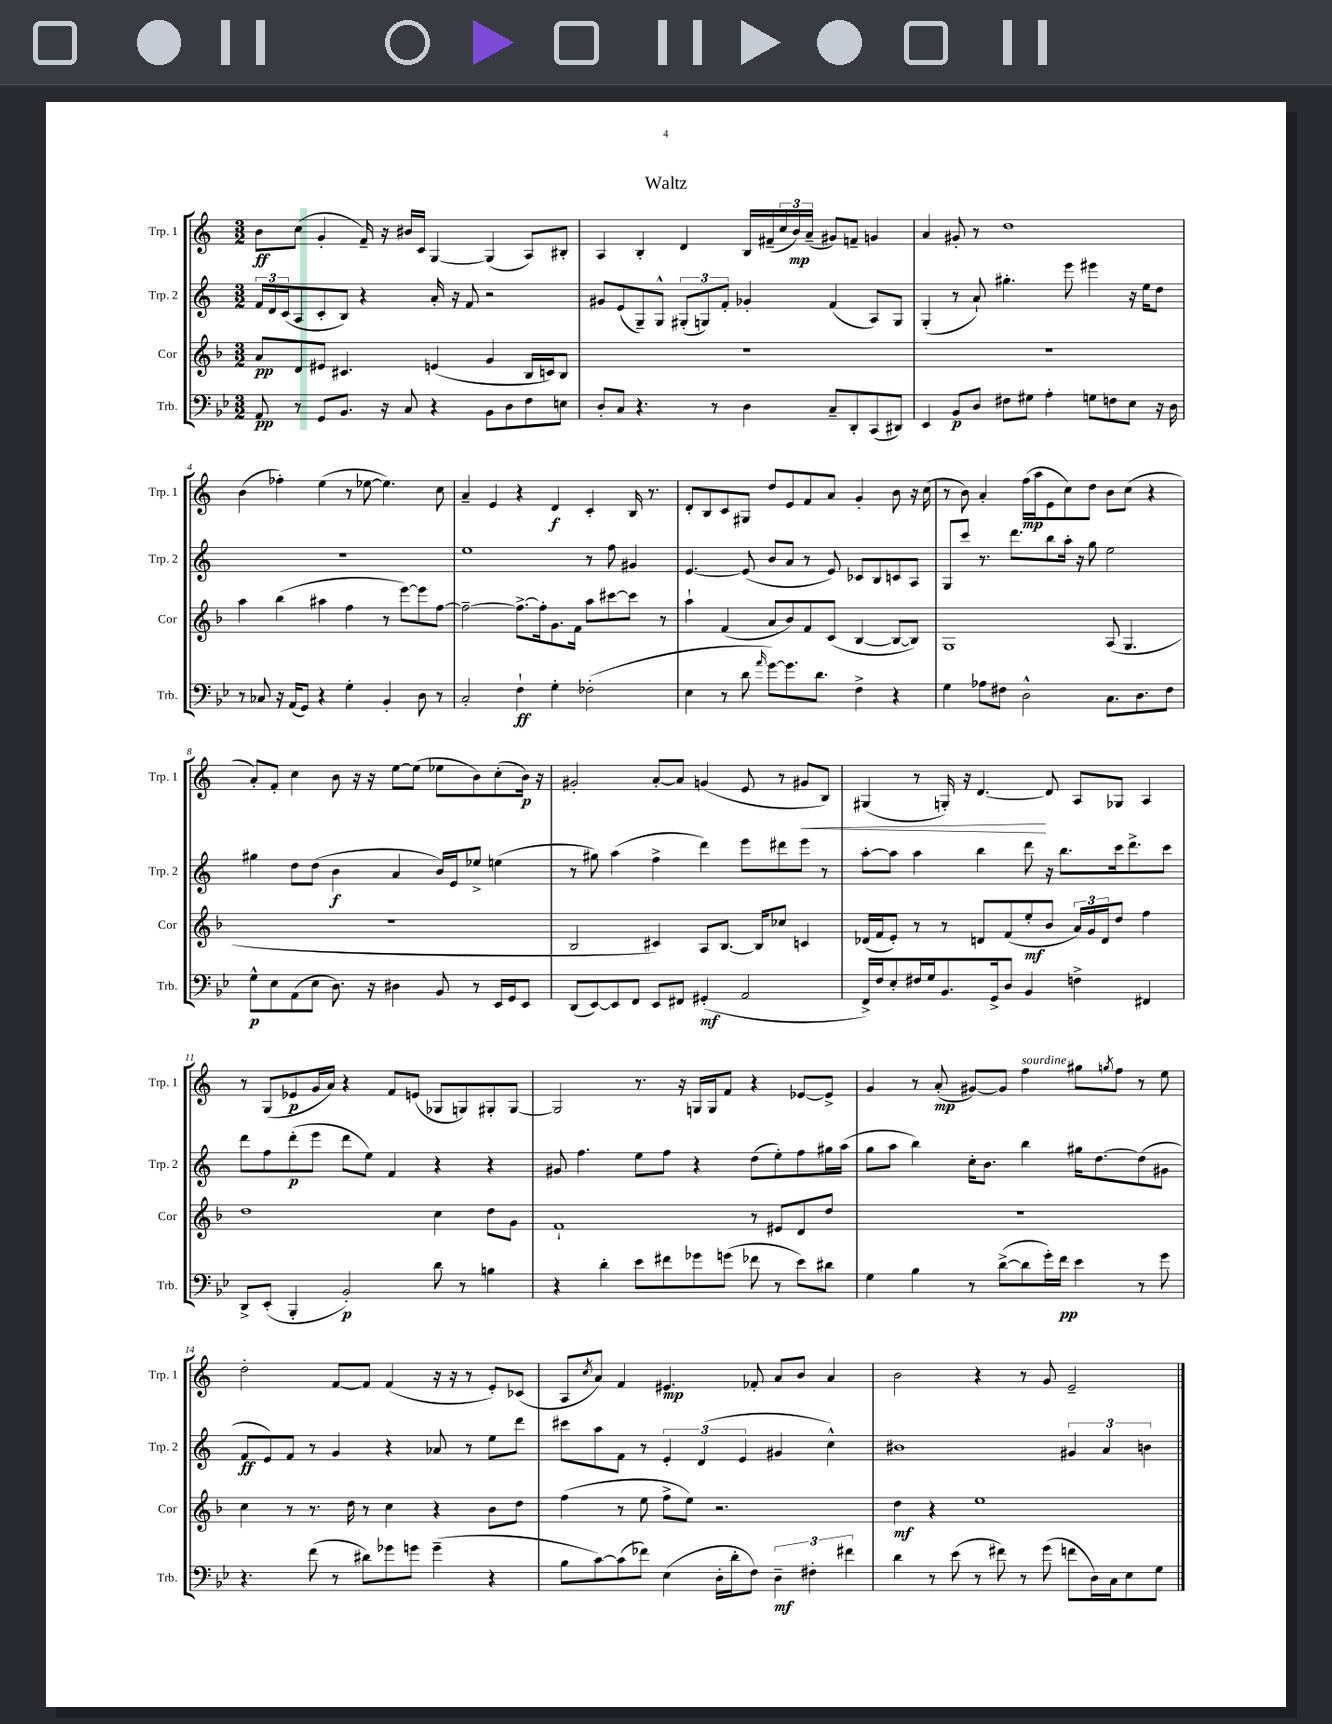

**kern	**dynam	**kern	**dynam	**kern	**dynam	**kern	**dynam
*part4	*part4	*part3	*part3	*part2	*part2	*part1	*part1
*staff4	*staff4	*staff3	*staff3	*staff2	*staff2	*staff1	*staff1
*I"Trb.	*	*I"Cor	*	*I"Trp. 2	*	*I"Trp. 1	*
*I'Trb.	*	*I'Cor	*	*I'Trp. 2	*	*I'Trp. 1	*
*clefF4	*	*clefG2	*	*clefG2	*	*clefG2	*
*k[b-e-]	*	*k[b-]	*	*k[]	*	*k[]	*
*M3/2	*	*M3/2	*	*M3/2	*	*M3/2	*
=1	=1	=1	=1	=1	=1	=1	=1
8AA/	pp	8a/L	pp	24f/LL	.	8b\L	ff
.	.	.	.	24d/	.	.	.
.	.	.	.	(24c/J	.	.	.
8r	.	8d/	.	8A/	.	(8cc\J	.
8GG/L	.	8e#X/J	.	8c'/	.	4g'/	.
8.BB-/J	.	4.c#X/	.	8B/J)	.	.	.
.	.	.	.	4r	.	16f~/)	.
16r	.	.	.	.	.	16r	.
8C/	.	.	.	.	.	16b#X/LL	.
.	.	.	.	.	.	16c/JJ	.
4r	.	(4en/	.	16a'/	.	[4G/	.
.	.	.	.	16r	.	.	.
.	.	.	.	8f/	.	.	.
8BB-\L	.	4g/	.	2r	.	(4G/]	.
8D\	.	.	.	.	.	.	.
8F\	.	16B-/LL	.	.	.	8A/L)	.
.	.	16cn/J)	.	.	.	.	.
8En\J	.	8B-/J	.	.	.	8B#X'/J	.
=2	=2	=2	=2	=2	=2	=2	=2
8D'/L	.	1.r	.	8g#X/L	.	4A/	.
8C/J	.	.	.	(8e/	.	.	.
4.r	.	.	.	8G~/)	.	4B'/	.
.	.	.	.	8G^^/J	.	.	.
.	.	.	.	(12G#X'/L	.	4d/	.
.	.	.	.	12Gn/)	.	.	.
8r	.	.	.	.	.	.	.
.	.	.	.	12f'/J	.	.	.
4D\	.	.	.	4g-X'/	.	16B/LL	.
.	.	.	.	.	.	(16f#X~/	.
.	.	.	.	.	.	24cc/	.
.	.	.	.	.	.	24b/)	mp
.	.	.	.	.	.	(24a~/JJ	.
8C~/L	.	.	.	(4f/	.	8g#X/L)	.
8DD'/	.	.	.	.	.	8fn~/J	.
(8CC/	.	.	.	8A/L)	.	4gn/	.
8DD#X/J)	.	.	.	8G/J	.	.	.
=3	=3	=3	=3	=3	=3	=3	=3
4EE-/	.	1.r	.	(4G'/	.	4a/	.
8BB-/L	p	.	.	8r	.	8g#X'/	.
8D/J	.	.	.	8a`/)	.	8r	.
8F#X\L	.	.	.	4.gg#X'\	.	1dd	.
8G#X\J	.	.	.	.	.	.	.
4A'\	.	.	.	.	.	.	.
.	.	.	.	8eee\	.	.	.
8Gn\L	.	.	.	4eee#X\	.	.	.
8Fn\	.	.	.	.	.	.	.
8E-\J	.	.	.	16r	.	.	.
.	.	.	.	16ee\KL	.	.	.
16r	.	.	.	8dd\J	.	.	.
16D\	.	.	.	.	.	.	.
!!LO:LB:g=z
=4	=4	=4	=4	=4	=4	=4	=4
8r	.	4aa\	.	1.r	.	(4b\	.
8C-X/	.	.	.	.	.	.	.
16r	.	(4bb-\	.	.	.	4ff-X'\)	.
(16AA/KL	.	.	.	.	.	.	.
8GG/J)	.	.	.	.	.	.	.
4r	.	4aa#X\	.	.	.	(4ee\	.
4G'\	.	4ff\	.	.	.	8r	.
.	.	.	.	.	.	[8ee-X\	.
4BB-'/	.	8r	.	.	.	4.ee-\])	.
.	.	[8eee\L)	.	.	.	.	.
8D\	.	8eee\]	.	.	.	.	.
8r	.	[8ff\J	.	.	.	8cc\	.
=5	=5	=5	=5	=5	=5	=5	=5
2C'/	.	2ff~\_	.	1ee	.	4a~/	.
.	.	.	.	.	.	4e/	.
4F`\	ff	8.ff^\L_	.	.	.	4r	.
.	.	16ff'\k]	.	.	.	.	.
4G'\	.	8.g\	.	.	.	4d/	f
.	.	16f\Jk	.	.	.	.	.
(2F-X'\	.	8aa\L	.	8r	.	4c'/	.
.	.	[8ccc#X\	.	8ff\	.	.	.
.	.	8ccc#\J]	.	4g#X/	.	16B/	.
.	.	.	.	.	.	8.r	.
.	.	8r	.	.	.	.	.
=6	=6	=6	=6	=6	=6	=6	=6
4E-\	.	4aa`\	.	[4.e/	.	8d'/L	.
.	.	.	.	.	.	8B/	.
8r	.	(4f/	.	.	.	8c/	.
8d\	.	.	.	(8e/]	.	8G#X/J	.
16qqa/	.	.	.	.	.	.	.
[8g\L)	.	8a/L	.	8b/L	.	8dd/L	.
8.g\]	.	8b-/)	.	8a/J	.	8e/	.
.	.	8f/	.	8r	.	8f/	.
8.d\J	.	.	.	.	.	.	.
.	.	(8c/J	.	8e/)	.	8a/J	.
4F^\	.	[4B-/	.	8c-X/L	.	4g'/	.
.	.	.	.	8B/	.	.	.
4r	.	8B-/L_	.	8cn/	.	8b\	.
.	.	8B-/J])	.	8A/J	.	16r	.
.	.	.	.	.	.	(16cc\	.
=7	=7	=7	=7	=7	=7	=7	=7
4G\	.	1G	.	8G/L	.	8r	.
.	.	.	.	8ccc/J	.	8b\)	.
8A-X\L	.	.	.	8.r	.	4a'/	.
8F#X\J	.	.	.	.	.	.	.
.	.	.	.	8.ddd\L	.	.	.
2D^^\	.	.	.	.	.	(16ff\LL	mp
.	.	.	.	.	.	16aa\J	.
.	.	.	.	8bb\	.	8e\	.
.	.	.	.	16aa'\Jk	.	8cc\)	.
.	.	.	.	16r	.	.	.
.	.	.	.	8gg\	.	8dd\J	.
8.C\L	.	(8A/	.	2ee\	.	8b\L	.
.	.	4.G/	.	.	.	(8cc\J	.
8.D\	.	.	.	.	.	.	.
.	.	.	.	.	.	4r	.
8F#\J	.	.	.	.	.	.	.
!!LO:LB:g=z
=8	=8	=8	=8	=8	=8	=8	=8
8G^^\L	p	1.r	.	4gg#X\	.	8a'/L)	.
8E-\	.	.	.	.	.	8f'/J	.
(8AA\	.	.	.	8dd\L	.	4cc\	.
8E-\J	.	.	.	(8dd\J	.	.	.
8.D\)	.	.	.	4b\	f	8b\	.
.	.	.	.	.	.	16r	.
16r	.	.	.	.	.	16r	.
4D#X\	.	.	.	4a/	.	[8ee\L	.
.	.	.	.	.	.	(8ee\J]	.
8BB-/	.	.	.	16b/LL)	.	8ee-X\L	.
.	.	.	.	16e/J	.	.	.
8r	.	.	.	8ee-X^/J	.	8b\)	.
16EE-/LL	.	.	.	(4een\	.	(8cc'\	.
16GG/J	.	.	.	.	.	.	.
8EE-/J	.	.	.	.	.	16b\Jk)	p
.	.	.	.	.	.	16r	.
=9	=9	=9	=9	=9	=9	=9	=9
(8DD/L	.	2B-/	.	8r	.	2g#X'/	.
[8EE-/)	.	.	.	8gg#X\)	.	.	.
8EE-/]	.	.	.	(4aa\	.	.	.
8FF/J	.	.	.	.	.	.	.
8EE-/L	.	4c#X/)	.	4ff^\	.	[8a'/L	.
8FF#X/J	.	.	.	.	.	8a/J]	.
(4GG#X'/	mf	8A/L	.	4ddd\)	.	(4gn/	.
.	.	[8.B-/J	.	.	.	.	.
2AA/	.	.	.	8eee\L	.	8e/	.
.	.	16B-/KL]	.	.	.	.	.
.	.	8cc-X/J	.	8ddd#X\	.	8r	.
!	!	!	!	!	!	!	!LO:HP:b
.	.	4cn/	.	8eee\J	.	8g#X/L	<
.	.	.	.	8r	.	8B/J)	.
=10	=10	=10	=10	=10	=10	=10	=10
16FF^/LL)	.	(16d-X/LL	.	[8aa'\L	.	(4G#X/	.
16F/J	.	16f/J	.	.	.	.	.
8E-'/	.	8e'/J)	.	8aa\J]	.	.	.
16F#X/L	.	8r	.	4aa\	.	8r	.
16G/J	.	.	.	.	.	.	.
8.BB-/	.	8r	.	.	.	16Gn'/)	.
.	.	.	.	.	.	16r	.
.	.	8dn/L	.	4bb\	.	[4.d/	.
16GG^/k	.	.	.	.	.	.	.
8D/J	.	(8f/	.	.	.	.	.
4BB-/	.	8ee'/	mf	8ddd\	.	.	.
.	.	8b-/J	.	16r	.	8d/]	[
.	.	.	.	8.bb\L	.	.	.
4Fn^\	.	24a/LL)	.	.	.	8A/L	.
.	.	24g/	.	.	.	.	.
.	.	24d/J	.	.	.	.	.
.	.	8dd/J	.	16ccc\k	.	8G-X/J	.
.	.	.	.	8.ddd^\	.	.	.
4FF#X/	.	4ff\	.	.	.	4A/	.
.	.	.	.	8ccc\J	.	.	.
!!LO:LB:g=z
=11	=11	=11	=11	=11	=11	=11	=11
8DD^/L	.	1dd	.	8ddd\L	.	8r	.
(8EE-'/J	.	.	.	8ff\	.	(8G/L	.
4BBB-'/	.	.	.	(8ddd'\	p	8e-X/	p
.	.	.	.	8eee\J	.	16g/L	.
.	.	.	.	.	.	16a/JJ)	.
2BB-'/)	p	.	.	8ddd\L	.	4r	.
.	.	.	.	8ee\J)	.	.	.
.	.	.	.	4f/	.	8f/L	.
.	.	.	.	.	.	(8en/J	.
8d\	.	4cc\	.	4r	.	8G-X/L	.
8r	.	.	.	.	.	8Gn/)	.
4Bn\	.	8dd\L	.	4r	.	8G#X'/	.
.	.	8g\J	.	.	.	[8G#/J	.
=12	=12	=12	=12	=12	=12	=12	=12
4r	.	1f`	.	8g#X/	.	2G#/]	.
.	.	.	.	4.ff\	.	.	.
4d'\	.	.	.	.	.	.	.
8e-\L	.	.	.	8ee\L	.	8.r	.
8f#X\	.	.	.	8ff\J	.	.	.
.	.	.	.	.	.	16r	.
8g-X\	.	.	.	4r	.	16Gn/LL	.
.	.	.	.	.	.	16G/J	.
(8gn\J	.	.	.	.	.	8f/J	.
8f-X\	.	8r	.	(8dd\L	.	4r	.
8r	.	8e#X/L	.	8ee'\)	.	.	.
8e-\L)	.	8d/	.	8ff\	.	[8e-X/L	.
8d#X\J	.	8dd/J	.	16gg#X\L	.	8e-^/J]	.
.	.	.	.	(16aa\JJ	.	.	.
=13	=13	=13	=13	=13	=13	=13	=13
4G\	.	1.r	.	8gg\L	.	4g/	.
.	.	.	.	8aa\J	.	.	.
4B-\	.	.	.	4bb\)	.	8r	.
.	.	.	.	.	.	(8a'/	mp
8r	.	.	.	16cc'\KL	.	[8g#X/L)	.
.	.	.	.	8.b\J	.	.	.
([8d^\L	.	.	.	.	.	8g#/J]	.
!	!	!	!	!	!	!LO:TX:a:i:t=sourdine	!
8d\]	.	.	.	4bb\	.	4ff\	.
16g'\L)	.	.	.	.	.	.	.
16f\JJ	pp	.	.	.	.	.	.
4e-\	.	.	.	16gg#X\KL	.	8gg#X\L	.
.	.	.	.	[8.dd\	.	.	.
.	.	.	.	.	.	8qggn/	.
.	.	.	.	.	.	8ff\J	.
8r	.	.	.	(8dd\]	.	8r	.
8g\	.	.	.	8g#X\J	.	8ee\	.
!!LO:LB:g=z
=14	=14	=14	=14	=14	=14	=14	=14
4.r	.	4cc\	.	8f/L	ff	2dd'\	.
.	.	.	.	8e/)	.	.	.
.	.	8r	.	8f/J	.	.	.
(8f\	.	8.r	.	8r	.	.	.
8r	.	.	.	4g/	.	[8f/L	.
.	.	16dd\	.	.	.	.	.
8d#X\L)	.	8r	.	.	.	8f/J]	.
8g-X\	.	4cc\	.	4r	.	(4f/	.
8gn\J	.	.	.	.	.	.	.
(4g~\	.	4r	.	8a-X/	.	16r	.
.	.	.	.	.	.	16r	.
.	.	.	.	8r	.	8r	.
4r	.	8b-\L	.	8ee\L	.	8e'/L)	.
.	.	8dd\J	.	8ddd\J	.	(8c-X/J	.
=15	=15	=15	=15	=15	=15	=15	=15
8B-\L	.	(4ff\	.	8ccc#X\L	.	8A/L	.
.	.	.	.	.	.	8qcc/	.
[8c\)	.	.	.	8aa\	.	8a/J)	.
(8c\]	.	8r	.	8f\J	.	4f/	.
8f-X\J)	.	8ee\	.	8r	.	.	.
(4E-\	.	8ff^\L	.	6e'/	.	4.e#X/	mp
.	.	8ee\J)	.	.	.	.	.
.	.	.	.	(6d/	.	.	.
16D'\LL	.	2.r	.	.	.	.	.
16d'\J	.	.	.	.	.	.	.
.	.	.	.	6e/	.	.	.
8F\J)	.	.	.	.	.	8f-X'/	.
6D~\	mf	.	.	4g#X/	.	8a/L	.
.	.	.	.	.	.	8b/J	.
6F#X'\	.	.	.	.	.	.	.
.	.	.	.	4cc^^\)	.	4a/	.
6f#X\	.	.	.	.	.	.	.
=16	=16	=16	=16	=16	=16	=16	=16
4d\	.	4dd\	mf	1b#X	.	2b\	.
8r	.	4r	.	.	.	.	.
(8e-\	.	.	.	.	.	.	.
8r	.	1ee	.	.	.	4r	.
8f#X\)	.	.	.	.	.	.	.
8r	.	.	.	.	.	8r	.
(8g\	.	.	.	.	.	8g/	.
8fn\L	.	.	.	6g#X/	.	2e~/	.
16D\L)	.	.	.	.	.	.	.
.	.	.	.	6a/	.	.	.
16C\J	.	.	.	.	.	.	.
8E-\	.	.	.	.	.	.	.
.	.	.	.	6bn\	.	.	.
8G\J	.	.	.	.	.	.	.
==	==	==	==	==	==	==	==
*-	*-	*-	*-	*-	*-	*-	*-
